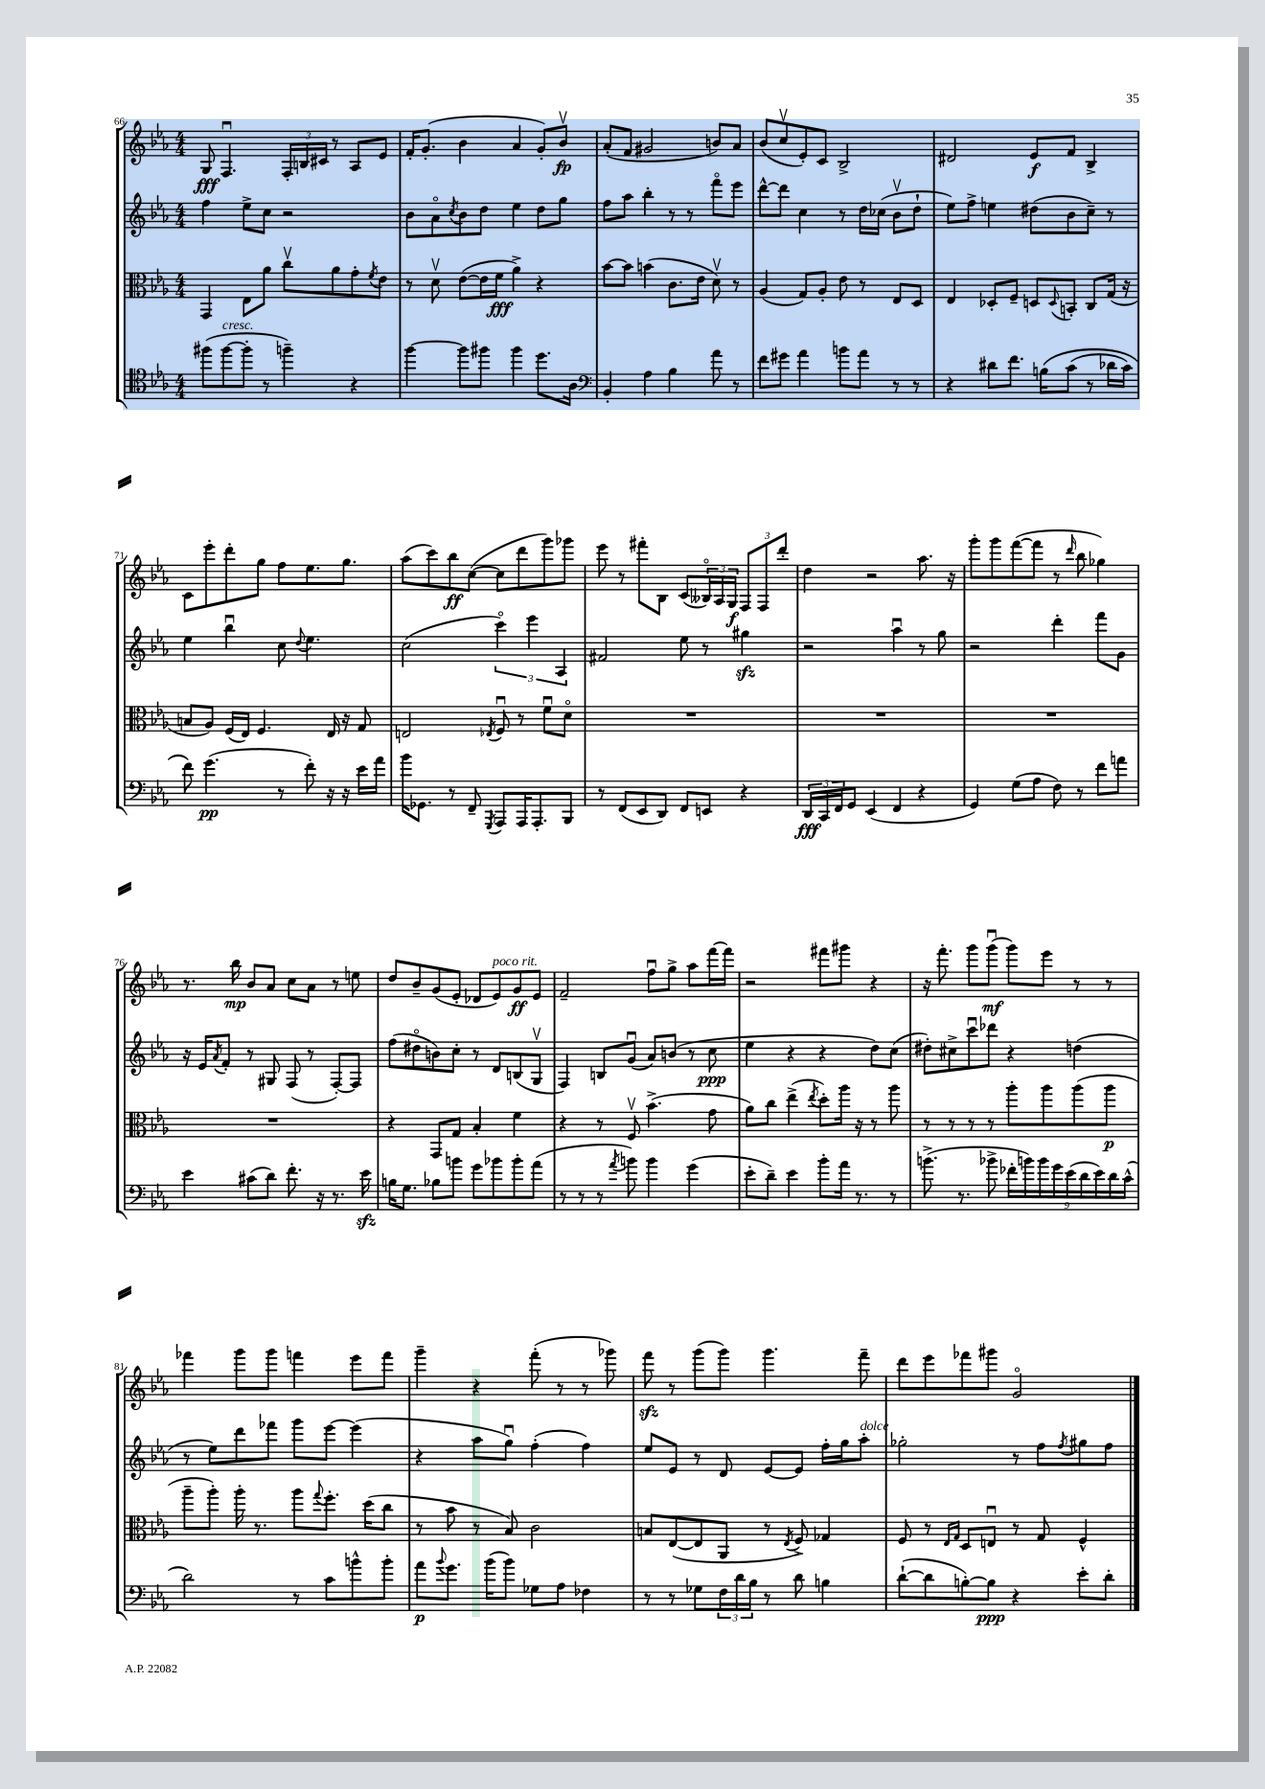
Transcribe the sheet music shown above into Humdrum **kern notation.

**kern	**dynam	**kern	**dynam	**kern	**dynam	**kern	**dynam
*part4	*part4	*part3	*part3	*part2	*part2	*part1	*part1
*staff4	*staff4	*staff3	*staff3	*staff2	*staff2	*staff1	*staff1
*clefC4	*	*clefC3	*	*clefG2	*	*clefG2	*
*k[b-e-a-]	*	*k[b-e-a-]	*	*k[b-e-a-]	*	*k[b-e-a-]	*
*M4/4	*	*M4/4	*	*M4/4	*	*M4/4	*
=66	=66	=66	=66	=66	=66	=66	=66
(8ff#X\L	.	4GG/	.	4ff\	.	8G/	fff
!LO:TX:a:i:t=cresc.	!	!	!	!	!	!	!
[8ff#\	.	.	.	.	.	4.Fu/	.
8ff#'\J]	.	8E-\L	.	8ee-^\L	.	.	.
8r	.	8a-\J	.	8cc\J	.	.	.
4ffn~\)	.	8ccv\L	.	2r	.	24F'/LL	.
.	.	.	.	.	.	24Bn/	.
.	.	.	.	.	.	24c#X/JJ	.
.	.	8a-\	.	.	.	8r	.
4r	.	8g'\	.	.	.	8A-/L	.
.	.	8qf/	.	.	.	.	.
.	.	8e-\J	.	.	.	8e-/J	.
=67	=67	=67	=67	=67	=67	=67	=67
[4ff\	.	8r	.	8b-\L	.	16f'/KL	.
.	.	.	.	.	.	(8.g'/J	.
.	.	8dv\	.	8a-\	.	.	.
.	.	.	.	8qcc/	.	.	.
8ff\L]	.	([8e-\L	.	8b-\	.	4b-\	.
8ff#X\J	.	16e-\L]	.	8dd\J	.	.	.
.	.	16f\JJ	fff	.	.	.	.
4ff#\	.	4a-^\)	.	4ee-\	.	4a-/	.
8.dd\L	.	4r	.	8dd\L	.	8g'/L)	.
.	.	.	.	8gg\J	.	8b-v/J	fp
16A-\Jk	.	.	.	.	.	.	.
=68	=68	=68	=68	=68	=68	=68	=68
*clefF4	*	*	*	*	*	*	*
4BB-'/	.	[8b-\L	.	8ff\L	.	(8a-'/L	.
.	.	8b-\J]	.	8aa-\J	.	8f/J	.
4A-\	.	(4bn\	.	4bb-'\	.	2g#X/	.
4B-\	.	8.c\L	.	8r	.	.	.
.	.	.	.	8r	.	.	.
.	.	16e-\Jk	.	.	.	.	.
8a-\	.	8dv\)	.	8fff\L	.	8bn/L)	.
8r	.	8r	.	8eee-\J	.	8a-/J	.
=69	=69	=69	=69	=69	=69	=69	=69
8f\L	.	(4A-/	.	[8ddd^^\L	.	(8b-/L	.
8g#X\J	.	.	.	8ddd\J]	.	8ccv/	.
4a-\	.	8G/L)	.	4cc\	.	8e-'/)	.
.	.	8A-'/J	.	.	.	8c/J	.
8bn\L	.	8e-\	.	8r	.	2B-^/	.
8a-\J	.	8r	.	16dd\LL	.	.	.
.	.	.	.	(16cc-X\JJ	.	.	.
8r	.	8E-/L	.	8b-v\L	.	.	.
8r	.	8D/J	.	8dd`\J	.	.	.
=70	=70	=70	=70	=70	=70	=70	=70
4r	.	4E-/	.	8ee-\L)	.	2d#X/	.
.	.	.	.	8ff^\J	.	.	.
8d#X\L	.	8D-X'/L	.	4een\	.	.	.
8.f\J	.	8F~/J	.	.	.	.	.
.	.	8Dn/L	.	(8dd#X\L	.	8e-/L	f
(16Bn\KL	.	.	.	.	.	.	.
.	.	8qqD/	.	.	.	.	.
(8c\J	.	8BBn'/J	.	8b-\	.	8f/J	.
8r	.	8C/L	.	8cc~\J)	.	4B-^/	.
16d-X\LL	.	(16G/Jk	.	8r	.	.	.
16c\JJ)	.	16r	.	.	.	.	.
!!LO:LB:g=z
=71	=71	=71	=71	=71	=71	=71	=71
8f\)	.	8Bn/L	.	4ee-\	.	8c\L	.
(4.g\	pp	8A-/J)	.	.	.	8eee-'\	.
.	.	(16F/LL	.	4bb-u\	.	8ddd'\	.
.	.	16E-/JJ)	.	.	.	.	.
.	.	4.F/	.	.	.	8gg\J	.
8r	.	.	.	8cc\	.	8ff\L	.
.	.	.	.	8qqdd/	.	.	.
8f'\)	.	.	.	4.ee-\	.	8.ee-\	.
16r	.	16E-/	.	.	.	.	.
16r	.	16r	.	.	.	8.gg\J	.
16e-\LL	.	8G/	.	.	.	.	.
16a-\JJ	.	.	.	.	.	.	.
=72	=72	=72	=72	=72	=72	=72	=72
16b-\KL	.	2En/	.	(2cc\	.	(8aa-\L	.
8.GG-X\J	.	.	.	.	.	.	.
.	.	.	.	.	.	8ccc\)	.
8r	.	.	.	.	.	8bb-\	ff
8FF~/	.	.	.	.	.	([8cc\J	.
8qGGG/	.	8qE-X/	.	.	.	.	.
8AAA-/L	.	8Fu/	.	6ccc\)	.	8cc\L]	.
16AAA-/K	.	8r	.	.	.	8ddd\	.
.	.	.	.	6eee-\	.	.	.
8.AAA-'/	.	.	.	.	.	.	.
.	.	8fu\L	.	.	.	8ggg\)	.
.	.	.	.	6A-/	.	.	.
8BBB-/J	.	8d\J	.	.	.	8ggg-X\J	.
=73	=73	=73	=73	=73	=73	=73	=73
8r	.	1r	.	2f#X/	.	8eee-\	.
(8FF/L	.	.	.	.	.	8r	.
8EE-/	.	.	.	.	.	8fff#X'\L	.
8DD/J)	.	.	.	.	.	8B-\J	.
8FF/L	.	.	.	8ee-\	.	(8c/L	.
8EEn/J	.	.	.	8r	.	24B--X/L)	.
.	.	.	.	.	.	24A-/	.
.	.	.	.	.	.	24G/JJ	f
4r	.	.	.	4gg#Xzz\	.	12F/L	.
.	.	.	.	.	.	12F/	.
.	.	.	.	.	.	12ddd'/J	.
=74	=74	=74	=74	=74	=74	=74	=74
24DD/LL	fff	1r	.	2r	.	4dd\	.
24CC/	.	.	.	.	.	.	.
24FF/J	.	.	.	.	.	.	.
8GG/J	.	.	.	.	.	.	.
(4EE-/	.	.	.	.	.	2r	.
4FF/	.	.	.	4aa-u\	.	.	.
4r	.	.	.	8r	.	8.aa-\	.
.	.	.	.	8gg\	.	.	.
.	.	.	.	.	.	16r	.
=75	=75	=75	=75	=75	=75	=75	=75
4GG/)	.	1r	.	2r	.	8ggg'\L	.
.	.	.	.	.	.	8ggg\	.
(8G\L	.	.	.	.	.	([8fff\	.
8A-\J	.	.	.	.	.	8fff\J]	.
8F\)	.	.	.	4ddd'\	.	8r	.
.	.	.	.	.	.	16qqddd/	.
8r	.	.	.	.	.	8bb-\	.
8f\L	.	.	.	8fff\L	.	4gg-X\)	.
8an\J	.	.	.	8g\J	.	.	.
!!LO:LB:g=z
=76	=76	=76	=76	=76	=76	=76	=76
4e-\	.	1r	.	16r	.	8.r	.
.	.	.	.	16e-/KL	.	.	.
.	.	.	.	8qa-/	.	.	.
.	.	.	.	8f'/J	.	.	.
.	.	.	.	.	.	16bb-\	mp
(8c#X\L	.	.	.	8r	.	8b-/L	.
8d\J)	.	.	.	8G#X/	.	8a-/J	.
8.f'\	.	.	.	(8F/	.	8cc\L	.
.	.	.	.	8r	.	8a-\J	.
16r	.	.	.	.	.	.	.
8.r	.	.	.	[8F'/L)	.	8r	.
.	.	.	.	8F/J]	.	8een\	.
16e-zz\	.	.	.	.	.	.	.
=77	=77	=77	=77	=77	=77	=77	=77
16Bn\KL	.	4r	.	(8ff\L	.	8dd/L	.
8.G\J	.	.	.	.	.	.	.
.	.	.	.	8dd#X\	.	8b-~/	.
8B-X\L	.	8GG/L	.	8bn\)	.	(8g/	.
8bn\J	.	8G/J	.	8cc'\J	.	8e-'/J	.
8g\L	.	4B-'/	.	8r	.	8d-X/L	.
!	!	!	!	!	!	!LO:TX:a:i:t=poco rit.	!
8b-X\	.	.	.	8d/L	.	8e-/)	.
8b-'\	.	4f\	.	(8Bn/	.	8g/	ff
(8a-\J	.	.	.	8Gv/J	.	8e-/J	.
=78	=78	=78	=78	=78	=78	=78	=78
8r	.	4r	.	4F/)	.	2f~/	.
8r	.	.	.	.	.	.	.
8r	.	8r	.	8Bn/L	.	.	.
8qa-/	.	.	.	.	.	.	.
8bn\)	.	8Fv/	.	(8gu/J	.	.	.
4b\	.	(4.b-^\	.	8a-/L)	.	8ffu\L	.
.	.	.	.	(8bn/J	.	8gg^\J	.
(4g\	.	.	.	8r	.	8aa-\L	.
.	.	8g\	.	8cc\	ppp	[16fff\L	.
.	.	.	.	.	.	16fff\JJ]	.
=79	=79	=79	=79	=79	=79	=79	=79
8e-'\L	.	8a-\L)	.	4ee-\	.	2r	.
8d~\J)	.	8cc\J	.	.	.	.	.
4e-\	.	(4ee-^\	.	4r	.	.	.
.	.	8qee-/	.	.	.	.	.
8b-'\L	.	8dd'\L)	.	4r	.	8fff#X\L	.
16a-\Jk	.	16aa-\Jk	.	.	.	8ggg#X\J	.
8.r	.	16r	.	.	.	.	.
.	.	8r	.	8dd\L)	.	4r	.
8r	.	8aa-\	.	(8cc\J	.	.	.
=80	=80	=80	=80	=80	=80	=80	=80
(8.bn^\	.	8r	.	8dd#X'\L)	.	16r	.
.	.	.	.	.	.	8.fff'\	.
.	.	8r	.	8cc#X^\	.	.	.
8.r	.	.	.	.	.	.	.
.	.	8r	.	8cccu\	.	8ggg\L	.
8b-X^\	.	8r	.	8ddd-X\J	.	(8gggu\J	mf
18f-X'\LL	.	8aa-'\L	.	4r	.	8ggg\L)	.
18bn\)	.	.	.	.	.	.	.
18b\	.	.	.	.	.	.	.
.	.	8aa-\	.	.	.	8eee-\J	.
18g\	.	.	.	.	.	.	.
(18e-\	.	.	.	.	.	.	.
.	.	(8aa-\	.	(4ddn\	.	8r	.
18d\	.	.	.	.	.	.	.
18e-\)	.	.	.	.	.	.	.
.	.	8aa-\J	p	.	.	8r	.
18d\	.	.	.	.	.	.	.
(18c^^\JJ	.	.	.	.	.	.	.
!!LO:LB:g=z
=81	=81	=81	=81	=81	=81	=81	=81
2d\)	.	8aa-~\L	.	8r	.	4fff-X\	.
.	.	8aa-'\J)	.	8ee-\L)	.	.	.
.	.	16aa-'\	.	8ddd\	.	8ggg\L	.
.	.	8.r	.	.	.	.	.
.	.	.	.	8fff-X\J	.	8ggg\J	.
8r	.	8aa-\L	.	8ggg\L	.	4fffn\	.
.	.	8qqgg/	.	.	.	.	.
8c\L	.	8.ff'\J	.	[8eee-\J	.	.	.
8bn^^\	.	.	.	(4eee-\]	.	8eee-\L	.
.	.	(16dd\KL	.	.	.	.	.
8b'\J	.	8cc\J	.	.	.	8fff\J	.
=82	=82	=82	=82	=82	=82	=82	=82
8a-\L	p	8r	.	4r	.	4ggg~\	.
8qqb-/	.	.	.	.	.	.	.
8.g\J	.	8b-\	.	.	.	.	.
.	.	8r	.	8aa-\L	.	4r	.
(16b-\KL	.	.	.	.	.	.	.
8b-\J)	.	8B-/)	.	8ggu\J)	.	.	.
8G-X\L	.	2c\	.	(4ff'\	.	(8fff'\	.
8A-\J	.	.	.	.	.	8r	.
4F-X\	.	.	.	4ff\)	.	8r	.
.	.	.	.	.	.	8ggg-X\)	.
=83	=83	=83	=83	=83	=83	=83	=83
8r	.	8Bn/L	.	8ee-/L	.	8fffzz\	.
8r	.	([8E-/	.	8e-/J	.	8r	.
8G-X\L	.	8E-/]	.	8r	.	(8ggg\L	.
24F\L	.	8AA-/J	.	8d/	.	8ggg\J)	.
24d\	.	.	.	.	.	.	.
24B-\JJ	.	.	.	.	.	.	.
8r	.	8r	.	[8e-/L	.	4.ggg\	.
.	.	8qE-/	.	.	.	.	.
8d\	.	8F^/)	.	8e-/J]	.	.	.
4Bn\	.	4G-X/	.	16ff'\LL	.	.	.
.	.	.	.	16gg\J	.	.	.
!	!	!	!	!LO:TX:a:i:t=dolce	!	!	!
.	.	.	.	8aa-'\J	.	8fff~\	.
=84	=84	=84	=84	=84	=84	=84	=84
([8d`\L	.	8F/	.	2gg-X'\	.	8ddd\L	.
8d\]	.	8r	.	.	.	8eee-\	.
.	.	16qqE-/LL	.	.	.	.	.
.	.	16qqG/JJ	.	.	.	.	.
[8Bn'\)	.	8D/L	.	.	.	8fff-X\	.
8B\J]	ppp	8Enu/J	.	.	.	8ggg#X\J	.
4r	.	8r	.	8r	.	2g/	.
.	.	8G/	.	8ff\L	.	.	.
.	.	.	.	8qff/	.	.	.
8e-'\L	.	4F^^/	.	8gg#X\	.	.	.
8d'\J	.	.	.	8ff\J	.	.	.
==	==	==	==	==	==	==	==
*-	*-	*-	*-	*-	*-	*-	*-
